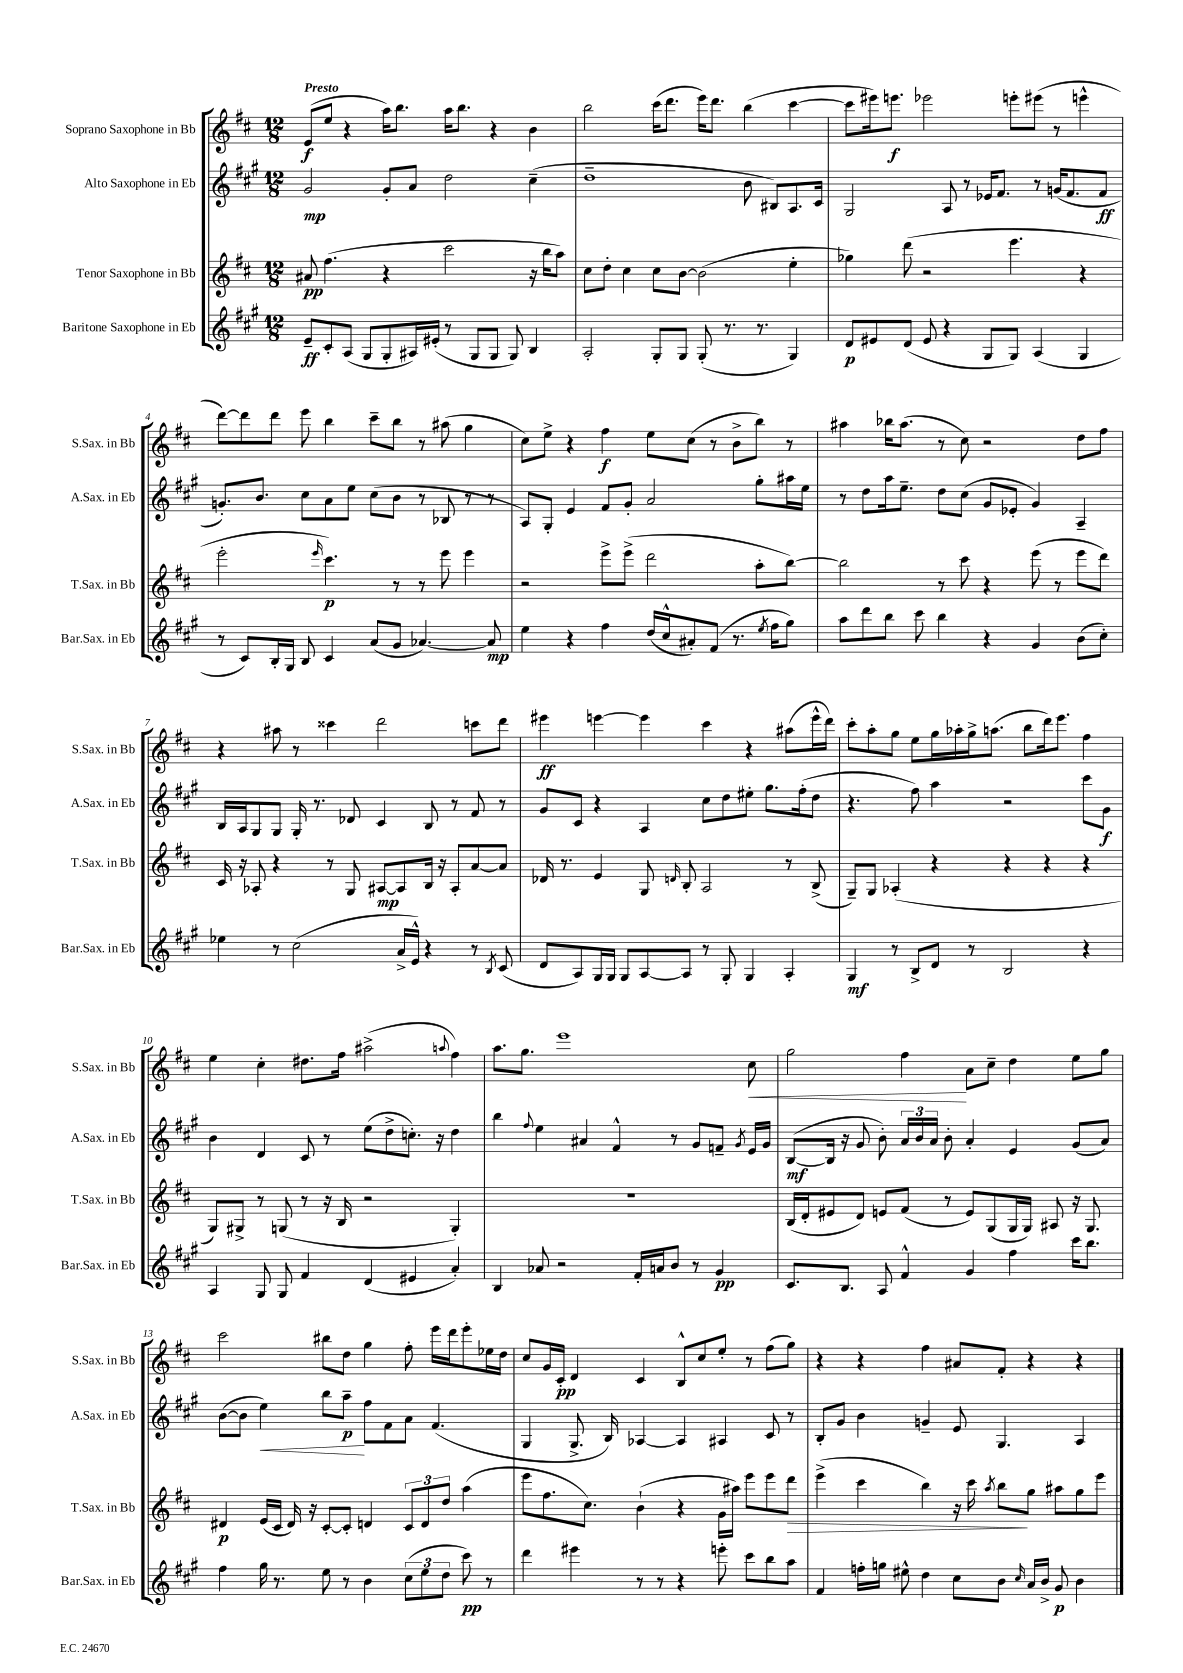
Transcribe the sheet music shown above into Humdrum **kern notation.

**kern	**kern	**kern	**kern
*staff4	*staff3	*staff2	*staff1
*clefG2	*clefG2	*clefG2	*clefG2
*k[f#c#g#]	*k[f#c#]	*k[f#c#g#]	*k[f#c#]
*M12/8	*M12/8	*M12/8	*M12/8
8e~	8a#	2g#	(8e
8c#'	(4.ff#	.	8ee
(8A	.	.	4r
8G#	.	.	.
8G#'	4r	8g#'	16aa)
.	.	.	8.bb
16A#)	.	8a	.
(16e#'	.	.	.
8r	2ccc#	2dd	16aa
.	.	.	8.bb
8G#	.	.	.
8G#	.	.	4r
8G#)	.	.	.
4B	16r	(4cc#~	4b
.	16bb	.	.
.	8aa)	.	.
=	=	=	=
2A'	8cc#	1dd~	2bb
.	8dd'	.	.
.	4cc#	.	.
8G#'	8cc#	.	(16ccc#
.	.	.	8.ddd
8G#	[8b	.	.
(8G#'	(2b]	.	16eee)
.	.	.	8.ddd
8.r	.	.	.
.	.	8b	(4bb
8.r	.	.	.
.	.	8B#)	.
4G#)	4ee'	8.A	[4ccc#
.	.	16c#	.
=	=	=	=
8d	4gg-)	2G#	8ccc#]
8e#	.	.	16eee#)
.	.	.	8.eee
(8d	(8ddd	.	.
8e#	2r	.	2eee-
4r	.	8A	.
.	.	8r	.
8G#	.	16e-	.
.	.	8.f#	.
8G#)	4.eee	.	8eee'
(4A	.	8r	(8eee#
.	.	(16g	8r
.	.	8.f#	.
4G#	4r	.	4eee^^
.	.	8f#	.
=	=	=	=
8r	2eee'	8.g')	[8ddd)
8c#)	.	.	8ddd]
.	.	8.b	.
16B'	.	.	8ddd
16G#	.	.	.
8B	.	8cc#	8eee
.	16qqeee	.	.
4c#	4.ccc#)	8a	4bb
.	.	8ee	.
(8a	.	(8cc#	8ccc#~
8g#	8r	8b	8bb
[4.a-)	8r	8r	8r
.	8eee	8B-	(8aa#
.	4eee	8r	4gg
8a-]	.	8r	.
=	=	=	=
4ee	2r	8A)	8cc#)
.	.	8G#'	8ee^
4r	.	4e	4r
4ff#	8eee^	8f#	4ff#
.	(8eee^	8g#'	.
(16dd	2ddd	2a	8ee
16cc#^^	.	.	.
8a#')	.	.	(8cc#
(8f#	.	.	8r
8.r	.	.	8b^
.	8aa'	8gg#'	8bb)
8qee	.	.	.
16ff#	.	.	.
8gg#)	[8bb)	16aa#	8r
.	.	16ee	.
=	=	=	=
8aa	2bb]	8r	4aa#
8ddd	.	8dd	.
8bb	.	16aa	16bb-
.	.	8.ee~	(8.aa#
8ccc#	.	.	.
4bb	8r	8dd	8r
.	8ccc#	(8cc#	8cc#)
4r	4r	8g#	2r
.	.	8e-'	.
4g#	(8eee	4g#)	.
.	8r	.	.
(8b	8eee	4A~	8dd
8cc#')	8ddd)	.	8ff#
=	=	=	=
4ee-	16c#	16B	4r
.	16r	16A	.
.	8A-'	8G#	.
8r	4r	8G#	8aa#
(2cc#	.	16G#'	8r
.	.	8.r	.
.	8r	.	4ccc##
.	8G	8d-	.
.	[8A#	4c#	2ddd
16a^	8A#]	.	.
16e^^)	.	.	.
4r	16B	8B	.
.	16r	.	.
.	8A#'	8r	.
8r	[8a	8f#	8ccc
8qB	.	.	.
(8c#	8a]	8r	8ddd
=	=	=	=
8d	16d-	8g#	4eee#
.	8.r	.	.
8A)	.	8c#	.
16G#	4e	4r	[4eee
16G#	.	.	.
8G#	.	.	.
[8A	8G	4A	4eee]
.	16qqd	.	.
8A]	8B'	.	.
8r	2A	8cc#	4ccc#
8G#'	.	8dd	.
4G#	.	8ee#'	4r
.	.	8.gg#	.
4A'	8r	.	(8aa#
.	.	(16ff#'	.
.	(8B^	8dd	16eee^^
.	.	.	16ddd)
=	=	=	=
4G#	8G~)	4.r	8ccc#'
.	8G	.	8aa'
8r	(4A-'	.	8gg
8B^	.	8ff#)	8ee
8d	4r	4aa	16gg
.	.	.	16aa-'
8r	.	.	16gg^
.	.	.	(8.aa
2B	4r	2r	.
.	.	.	8bb
.	4r	.	16ddd)
.	.	.	8.eee
4r	4r	8ccc#	4ff#
.	.	8g#	.
=	=	=	=
4A	8G)	4b	4ee
.	8G#^	.	.
8G#	8r	4d	4cc#'
8G#	(8G	.	.
4f#	8r	8c#	8.dd#
.	16r	8r	.
.	16B	.	16ff#
(4d	2r	(8ee	(2aa#^
.	.	8dd^	.
4e#	.	8.cc')	.
.	.	16r	.
.	.	.	8qqaa
4a')	4G')	4dd	4ff#)
=	=	=	=
4B	1.r	4bb	8.aa
.	.	.	8.gg
.	.	8qqff#	.
8a-	.	4ee	.
2r	.	.	1eee
.	.	4a#	.
.	.	4f#^^	.
16f#'	.	.	.
16a	.	.	.
8b	.	8r	.
8r	.	8g#	.
4g#	.	8f~	.
.	.	8qg#	.
.	.	16e	8cc#
.	.	16g#	.
=	=	=	=
8.c#	(16B	([8B	2gg
.	16d'	.	.
.	8e#	16B]	.
8.B	.	16r	.
.	8d)	8g#	.
8A	8e	8b')	.
4f#^^	(8f#	24a	4ff#
.	.	24b	.
.	.	24a	.
.	8r	8b'	.
4g#	8e)	4a'	8a
.	(8G	.	8cc#~
4ff#	16G	4e	4dd
.	16G)	.	.
.	8A#	.	.
16ccc#	16r	(8g#	8ee
8.bb	8.G	.	.
.	.	8a)	8gg
=	=	=	=
4ff#	4d#	([8b	2ccc#
.	.	8b]	.
16gg#	(16e	4ee)	.
8.r	16c#	.	.
.	16d#)	.	.
.	16r	.	.
8ee	[8c#'	8bb	8bb#
8r	8c#']	8aa~	8dd
4b	4d	8ff#	4gg
.	.	8f#	.
(12cc#	12c#	8a	8ff#'
12ee	12d	.	.
.	.	(4.f#	16eee
12dd	12dd	.	.
.	.	.	16ddd
8ccc#)	(4aa	.	8eee'
8r	.	.	16ee-
.	.	.	16dd
=	=	=	=
4ddd	8eee	4G#	8cc#
.	8.ff#	.	16g
.	.	.	16c#'
4eee#	.	8.G#^	4d
.	8.cc#)	.	.
.	.	16B)	.
8r	(4b`	[4A-	4c#
8r	.	.	.
4r	4r	4A-]	8B^^
.	.	.	8cc#
8eee'	16g	4A#	8ee'
.	16aa#)	.	.
8ccc#	8eee	.	8r
8bb	8eee	8c#	(8ff#
8aa	8ddd	8r	8gg)
=	=	=	=
4f#	(4eee^	8B'	4r
.	.	8g#	.
16ff'	4ccc#	4b	4r
16gg	.	.	.
8ee#^^	.	.	.
4dd	4bb)	4g~	4ff#
8cc#	16r	8e	8a#
.	16ccc#	.	.
.	8qaa	.	.
8b	8bb	4.G#	8f#'
16qqcc#	.	.	.
16a	8gg	.	4r
16b^	.	.	.
8g#	8aa#	.	.
4b	8gg	4A	4r
.	8eee	.	.
==	==	==	==
*-	*-	*-	*-
